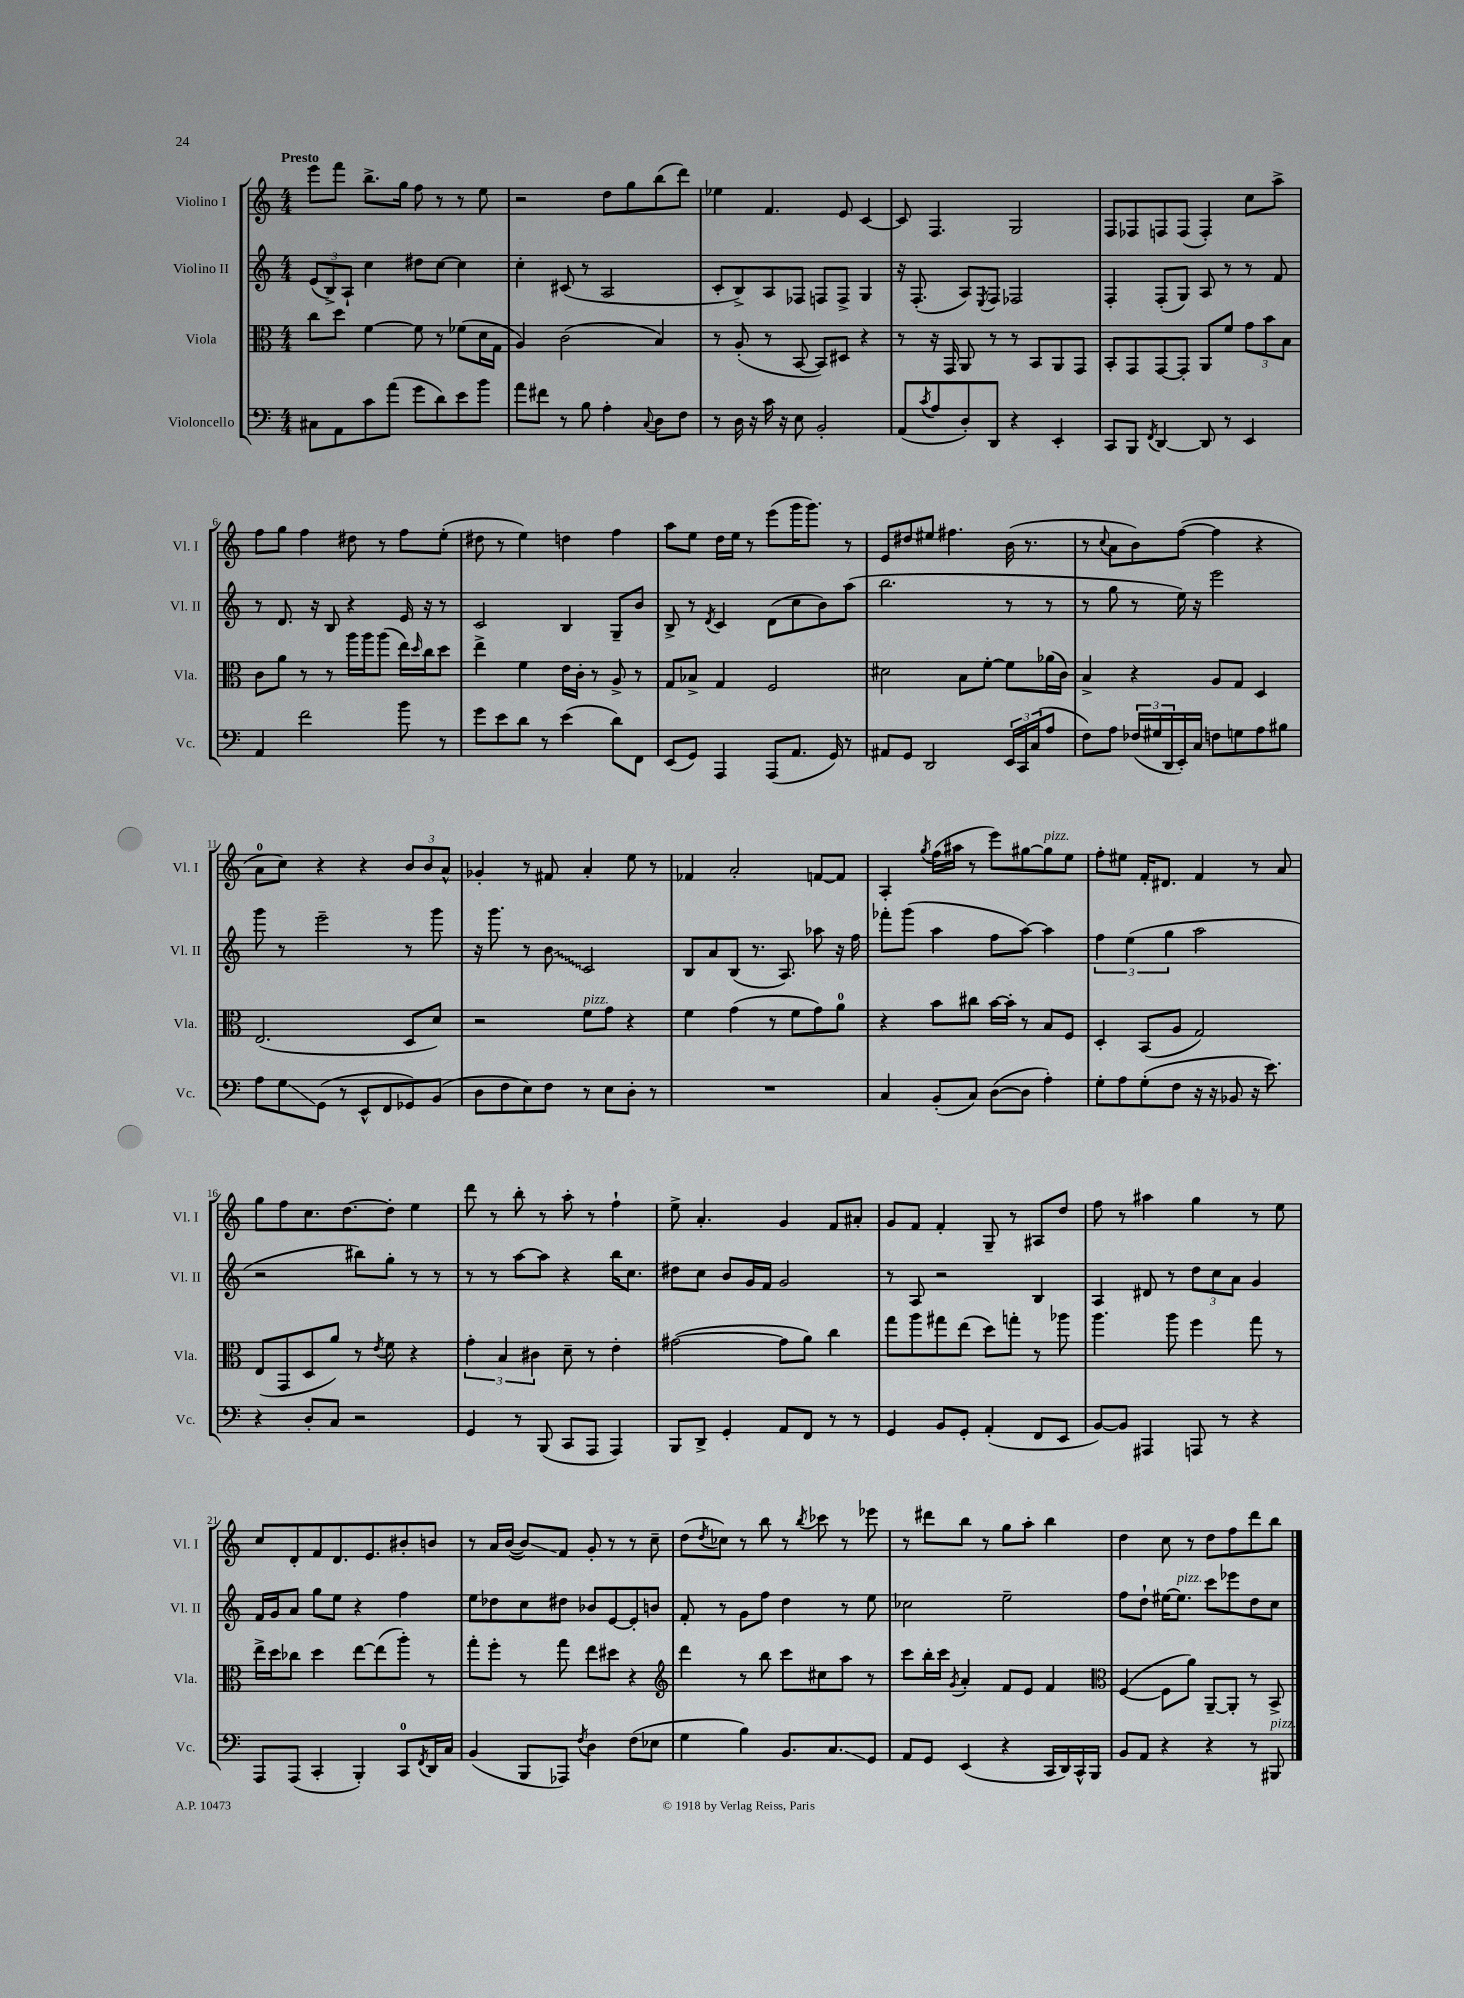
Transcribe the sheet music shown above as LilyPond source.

<<
\new StaffGroup <<
\new Staff = "s0" \with { instrumentName = "Violino I" shortInstrumentName = "Vl. I" } {
    \clef treble \key c \major \numericTimeSignature \time 4/4 \tempo "Presto"
    e'''8 f'''8 b''8.-> g''16 f''8 r8 r8 e''8 |
    r2 d''8 g''8 b''8( d'''8) |
    ees''4 f'4. e'8 c'4~ |
    c'8 f4. g2 |
    f8 fes8 f8 f8( f4-.) c''8 a''8-> |
    f''8 g''8 f''4 dis''8 r8 f''8 e''8-.( |
    dis''8 r8 e''4) d''4 f''4 |
    a''8 e''8 d''16 e''16 r8 e'''8( g'''16 g'''8.) r8 |
    e'8 dis''8 eis''8 fis''4. b'16( r8. |
    r8 \appoggiatura { c''8 } a'8 b'8) f''8~( f''4 r4 |
    a'8-0 c''8) r4 r4 \tuplet 3/2 { b'8 b'8 a'8-^ } |
    ges'4-. r8 fis'8 a'4-. e''8 r8 |
    fes'4 a'2-. f'8~ f'8 |
    a4-. \acciaccatura { g''8 } f''16( ais''16 r8 e'''8) gis''8~ gis''8^\markup { \italic "pizz." } e''8 |
    f''8-. eis''8 f'16-. dis'8. f'4 r8 a'8 |
    g''8 f''8 c''8. d''8.~ d''8-. e''4 |
    d'''8 r8 b''8-. r8 a''8-. r8 f''4-! |
    e''8-> a'4.-. g'4 f'8 ais'8-. |
    g'8 f'8 f'4-. g8-- r8 ais8 d''8 |
    f''8 r8 ais''4 g''4 r8 e''8 |
    c''8 d'8-. f'8 d'8. e'8. bis'8-. b'8 |
    r8 a'16 b'16~( b'8\glissando) f'8 g'8-. r8 r8 c''8-- |
    d''8( \acciaccatura { d''8 } ces''8) r8 b''8 r8 \acciaccatura { b''8 } ces'''8 r8 ees'''8 |
    r8 dis'''8 b''8 r8 g''8 a''8-. b''4 |
    d''4 c''8 r8 d''8 f''8 d'''8 b''8 \bar "|." |
}
\new Staff = "s1" \with { instrumentName = "Violino II" shortInstrumentName = "Vl. II" } {
    \clef treble \key c \major \numericTimeSignature \time 4/4
    \tuplet 3/2 { e'8( b8->) a8-! } c''4 dis''8 c''8~ c''4 |
    c''4-. cis'8( r8 a2 |
    c'8-. b8->) a8 fes8 f8 f8-> g4 |
    r16 f8.-.( a8) \acciaccatura { e8 } f8 fes2 |
    f4-. f8-.( g8) a8 r8 r8 f'8 |
    r8 d'8. r16 b8 r4 e'16 r16 r8 |
    c'2 b4 g8-- b'8 |
    b8-> r8 \acciaccatura { d'8 } c'4 d'8( c''8 b'8) a''8( |
    b''2. r8 r8 |
    r8 g''8 r8 e''16) r16 e'''2 |
    g'''8 r8 e'''2-- r8 g'''8 |
    r16 g'''8. r8 \once \override Glissando.style = #'zigzag b'8\glissando c'2 |
    b8 a'8 b8( r8. a8.) aes''8 r16 f''16 |
    fes'''8-. g'''8( a''4 f''8 a''8~) a''4 |
    \tuplet 3/2 { f''4 e''4( g''4 } a''2 |
    r2 bis''8) g''8-. r8 r8 |
    r8 r8 a''8~ a''8 r4 b''16 c''8. |
    dis''8 c''8 b'8 g'16 f'16 g'2 |
    r8 a8 r2 b4 |
    a4 dis'8 r8 \tuplet 3/2 { d''8 c''8 a'8 } g'4 |
    f'16 g'16 a'8 g''8 e''8 r4 f''4 |
    e''8 des''8 c''8 dis''8 bes'8 e'8~ e'8-. b'8 |
    f'8-. r8 g'8 f''8 d''4 r8 e''8 |
    ces''2 e''2-- |
    f''8 d''8-! eis''16~ eis''8.^\markup { \italic "pizz." } c'''8 ees'''8 d''8 c''8 \bar "|." |
}
\new Staff = "s2" \with { instrumentName = "Viola" shortInstrumentName = "Vla." } {
    \clef alto \key c \major \numericTimeSignature \time 4/4
    c''8 d''8 f'4~ f'8 r8 fes'8( d'16 g16 |
    a4) c'2( b4) |
    r8 a8-.( r8 b,8~ b,8) dis8 r4 |
    r8 r16 g,16 a,8 r8 r8 b,8 a,8 g,8 |
    b,8-. g,8 g,8~ g,8-. a,8 f'8 \tuplet 3/2 { g'8 b'8 b8 } |
    c'8 a'8 r8 r8 a''16 a''16 a''8( e''16) \grace { d''16 } c''16 d''8 |
    e''4-> f'4 e'16 c'16-. r8 a8-> r8 |
    g8 bes8-> g4 f2 |
    dis'2 b8 f'8~-. f'8 aes'16( c'16) |
    b4-> r4 a8 g8 d4 |
    e2.( d8 d'8) |
    r2 f'8^\markup { \italic "pizz." } g'8 r4 |
    f'4 g'4( r8 f'8 g'8) a'8-0 |
    r4 b'8 cis''8 b'16~ b'16-. r8 b8 f8 |
    d4-. b,8( a8 g2) |
    e8( g,8 d8 a'8) r8 \acciaccatura { e'8 } f'8 r4 |
    \tuplet 3/2 { g'4-. b4 cis'4 } d'8-- r8 e'4-. |
    gis'2~( gis'8 a'8) c''4 |
    g''8 a''8 gis''8 e''8( d''8) g''8-. r8 aes''8 |
    a''4. a''8 f''4 g''8 r8 |
    e''16-> d''16 ces''8 d''4 e''8~ e''8( a''8-.) r8 |
    g''8-. f''8-. r8 g''8 e''8 dis''8 r4 |
    \clef treble d'''4 r8 b''8 c'''8 cis''8 a''8 r8 |
    c'''8 b''16-. c'''16 \acciaccatura { g'8 } a'4-. f'8 e'8 f'4 |
    \clef alto f4~( f8 a'8) a,8~-- a,8-. r8 b,8-> \bar "|." |
}
\new Staff = "s3" \with { instrumentName = "Violoncello" shortInstrumentName = "Vc." } {
    \clef bass \key c \major \numericTimeSignature \time 4/4
    cis8 a,8 c'8 a'8( g'8 d'8) e'8 b'8 |
    a'8 fis'8 r8 b8 a4-. \appoggiatura { c8 } d8 f8 |
    r8 d16 r16 c'16 r16 e8 b,2-. |
    a,8( \acciaccatura { c'8 } a8 d8-.) d,8 r4 e,4-. |
    c,8 b,,8 \acciaccatura { f,8 } d,4~ d,8 r8 e,4 |
    a,4 f'2 b'8 r8 |
    g'8 e'8 d'8 r8 e'4( d'8) f,8 |
    e,8( g,8) a,,4 a,,8( a,8. g,16) r8 |
    ais,8 g,8 d,2 \tuplet 3/2 { e,16 c,16 c16( } a8 |
    f8) a8 \tuplet 3/2 { fes16( gis16 d,16 } e,16-.) c16 f8 g8 a8 bis8 |
    a8 g8\glissando g,8( r8 e,8-^ f,8 ges,8) b,8( |
    d8 f8 e8) f8 r8 e8 d8-. r8 |
    R1 |
    c4 b,8-.( c8) d8~( d8 a4-.) |
    g8-. a8 g8-.( f8 r16 r16 bes,8 r16 e'8.) |
    r4 d8-. c8 r2 |
    g,4 r8 b,,8( c,8 a,,8 a,,4) |
    b,,8 d,8-> g,4-. a,8 f,8 r8 r8 |
    g,4 b,8 g,8-. a,4-.( f,8 e,8 |
    b,8~) b,8 ais,,4 a,,8 r8 r4 |
    a,,8 a,,8( c,4-. b,,4-.) c,8-0 \acciaccatura { f,8 } d,16 c16 |
    b,4( b,,8 aes,,8) \acciaccatura { f8 } d4 f8( ees8 |
    g4 b4) b,8. c8.\glissando g,8 |
    a,8 g,8 e,4( r4 c,16 d,16) c,16-^ b,,16 |
    b,8 a,8 r4 r4 r8 bis,,8^\markup { \italic "pizz." } \bar "|." |
}
>>
>>
